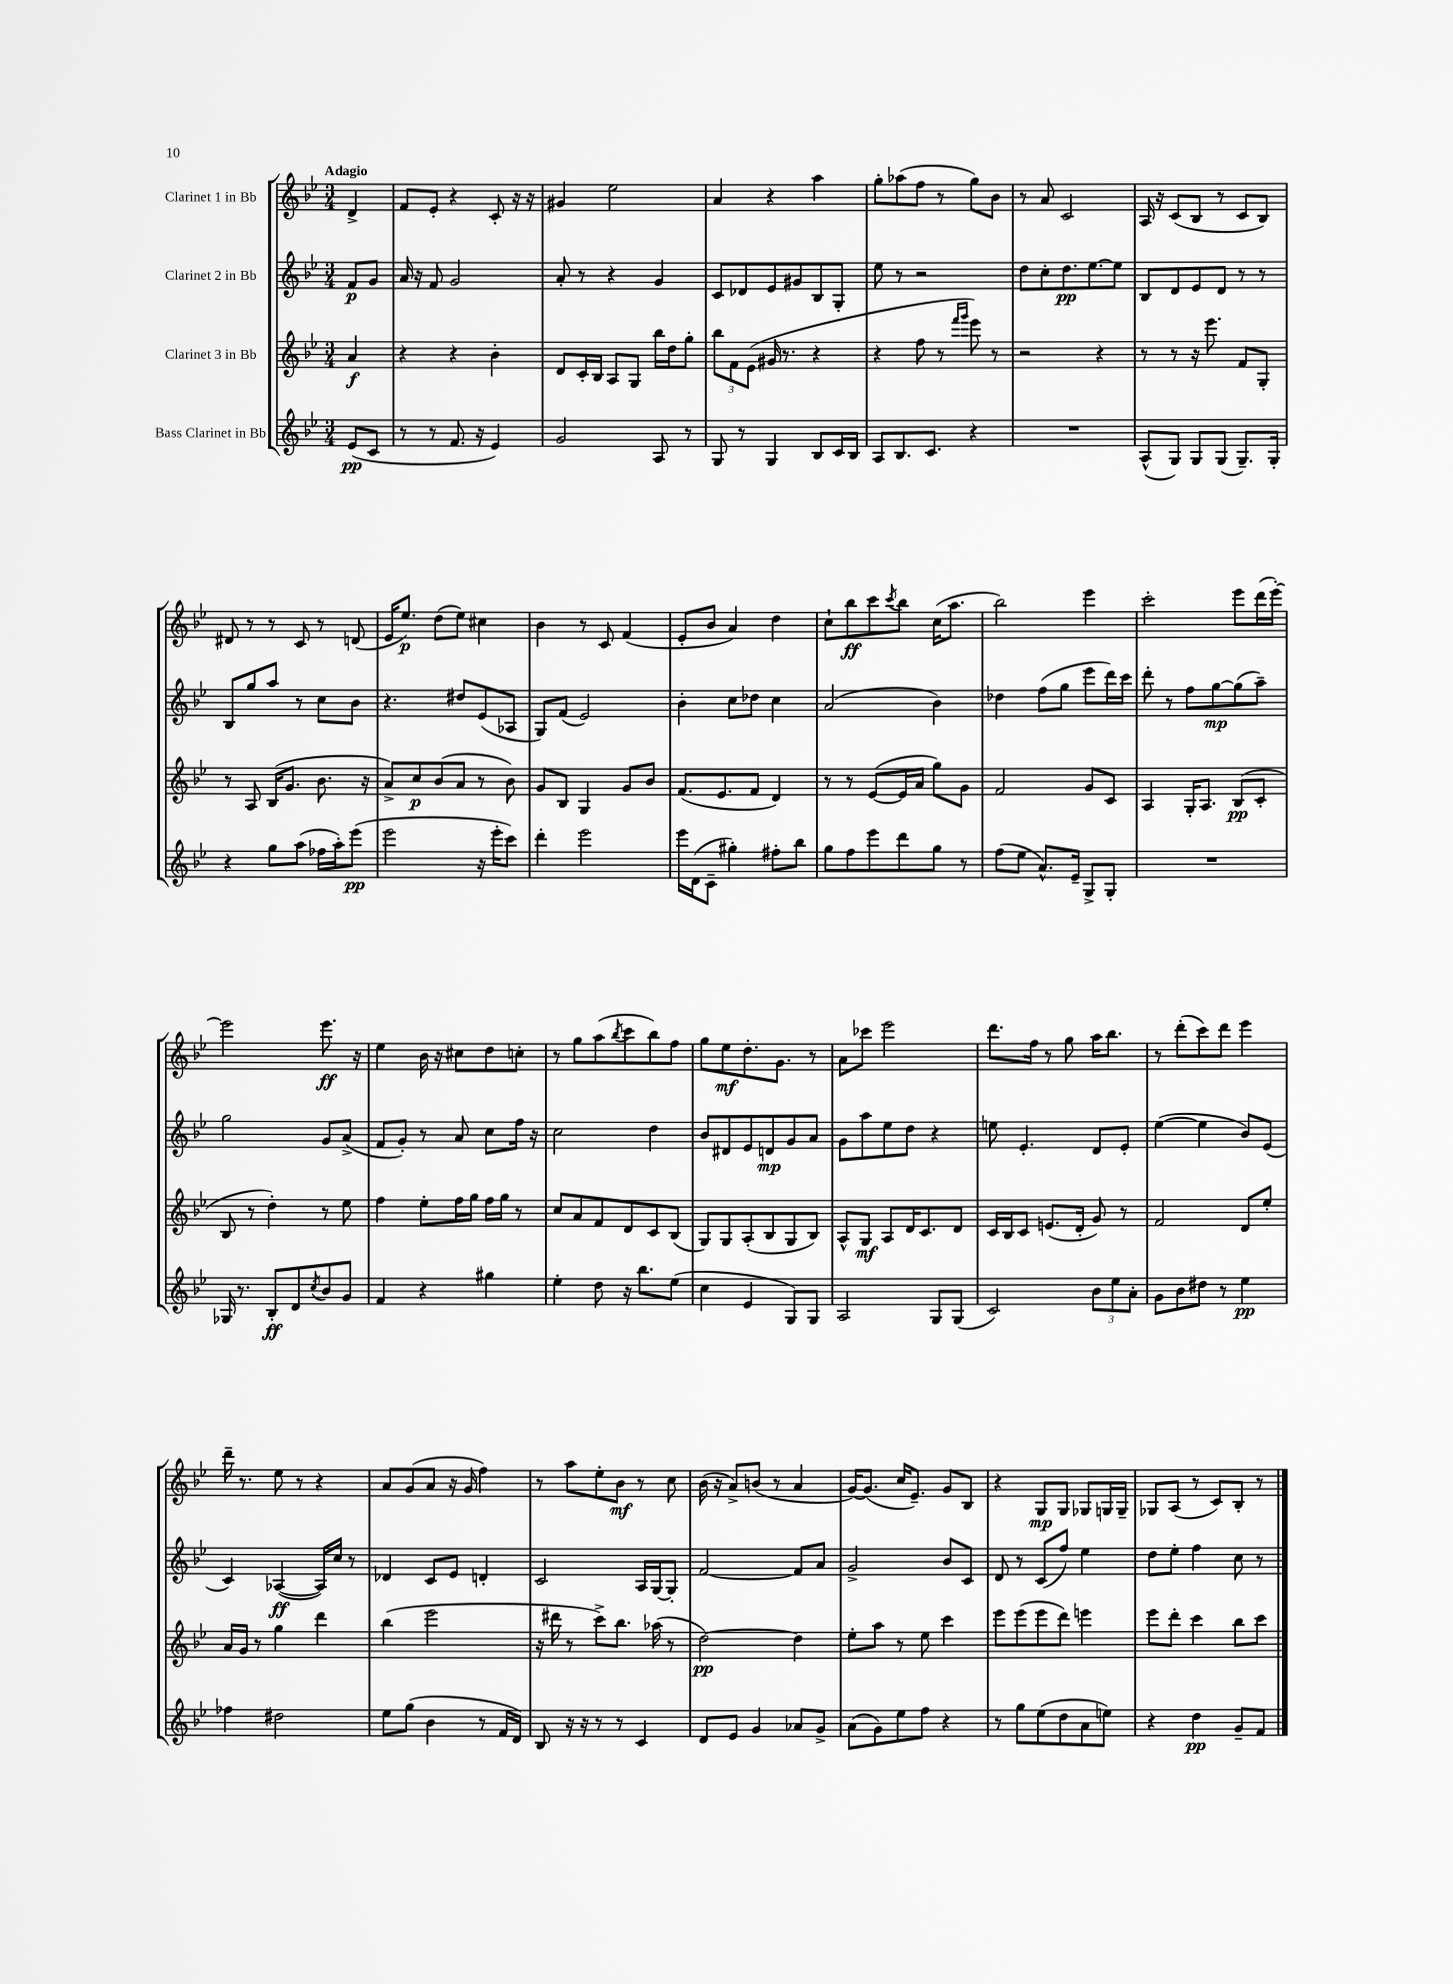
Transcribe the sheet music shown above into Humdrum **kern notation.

**kern	**dynam	**kern	**dynam	**kern	**dynam	**kern	**dynam
*part4	*part4	*part3	*part3	*part2	*part2	*part1	*part1
*staff4	*staff4	*staff3	*staff3	*staff2	*staff2	*staff1	*staff1
*I"Bass Clarinet in Bb	*	*I"Clarinet 3 in Bb	*	*I"Clarinet 2 in Bb	*	*I"Clarinet 1 in Bb	*
*clefG2	*	*clefG2	*	*clefG2	*	*clefG2	*
*k[b-e-]	*	*k[b-e-]	*	*k[b-e-]	*	*k[b-e-]	*
*M3/4	*	*M3/4	*	*M3/4	*	*M3/4	*
=	=	=	=	=	=	=	=
!	!	!	!	!	!	!LO:TX:a:B:t=Adagio	!
(8e-/L	pp	4a/	f	8f/L	p	4d^/	.
8c/J	.	.	.	8g/J	.	.	.
=1	=1	=1	=1	=1	=1	=1	=1
8r	.	4r	.	16a/	.	8f/L	.
.	.	.	.	16r	.	.	.
8r	.	.	.	8f/	.	8e-'/J	.
8.f/	.	4r	.	2g/	.	4r	.
16r	.	.	.	.	.	.	.
4e-/)	.	4b-'\	.	.	.	8c'/	.
.	.	.	.	.	.	16r	.
.	.	.	.	.	.	16r	.
=2	=2	=2	=2	=2	=2	=2	=2
2g/	.	8d/L	.	8a'/	.	4g#X/	.
.	.	16c'/L	.	8r	.	.	.
.	.	16B-/JJ	.	.	.	.	.
.	.	8A/L	.	4r	.	2ee-\	.
.	.	8G/J	.	.	.	.	.
8A/	.	16bb-\LL	.	4g/	.	.	.
.	.	16dd\J	.	.	.	.	.
8r	.	8gg'\J	.	.	.	.	.
=3	=3	=3	=3	=3	=3	=3	=3
8G/	.	12bb-\L	.	8c/L	.	4a/	.
.	.	12f\	.	.	.	.	.
8r	.	.	.	8d-X/	.	.	.
.	.	(12e-\J	.	.	.	.	.
4G/	.	16g#X/	.	8e-/	.	4r	.
.	.	8.r	.	.	.	.	.
.	.	.	.	8g#X/	.	.	.
8B-/L	.	4r	.	8B-/	.	4aa\	.
16c/L	.	.	.	8G'/J	.	.	.
16B-/JJ	.	.	.	.	.	.	.
=4	=4	=4	=4	=4	=4	=4	=4
8A/L	.	4r	.	8ee-\	.	8gg'\L	.
8.B-/	.	.	.	8r	.	(8aa-X\	.
.	.	8ff\	.	2r	.	8ff\J	.
8.c/J	.	.	.	.	.	.	.
.	.	8r	.	.	.	8r	.
.	.	16qqfff/LL	.	.	.	.	.
.	.	16qqggg/JJ	.	.	.	.	.
4r	.	8eee-\)	.	.	.	8gg\L)	.
.	.	8r	.	.	.	8b-\J	.
=5	=5	=5	=5	=5	=5	=5	=5
2.r	.	2r	.	8dd\L	.	8r	.
.	.	.	.	8cc'\	.	8a/	.
.	.	.	.	8.dd\	pp	2c/	.
.	.	.	.	[8.ee-\	.	.	.
.	.	4r	.	.	.	.	.
.	.	.	.	8ee-\J]	.	.	.
=6	=6	=6	=6	=6	=6	=6	=6
(8A^^/L	.	8r	.	8B-/L	.	16A/	.
.	.	.	.	.	.	16r	.
8G/J)	.	8r	.	8d/	.	(8c/L	.
8G/L	.	16r	.	8e-/	.	8B-/J	.
.	.	8.eee-\	.	.	.	.	.
(8G/J	.	.	.	8d/J	.	8r	.
8.G~/L)	.	8f/L	.	8r	.	8c/L	.
.	.	8G'/J	.	8r	.	8B-/J)	.
16G'/Jk	.	.	.	.	.	.	.
!!LO:LB:g=z
=7	=7	=7	=7	=7	=7	=7	=7
4r	.	8r	.	8B-/L	.	8d#X/	.
.	.	8A/	.	8gg/	.	8r	.
8gg\L	.	(16B-/KL	.	8aa/J	.	8r	.
.	.	8.g/J	.	.	.	.	.
(8aa\J	.	.	.	8r	.	8c/	.
16ff-X\LL	.	8.b-\	.	8cc\L	.	8r	.
16aa'\J)	.	.	.	.	.	.	.
(8eee-\J	pp	.	.	8b-\J	.	(8dn/	.
.	.	16r	.	.	.	.	.
=8	=8	=8	=8	=8	=8	=8	=8
2eee-\	.	8a^/L)	.	4.r	.	16e-/KL	.
.	.	.	.	.	.	8.ee-/J)	p
.	.	8cc/	p	.	.	.	.
.	.	(8b-/	.	.	.	(8dd\L	.
.	.	8a/J	.	8dd#X/L	.	8ee-\J)	.
16r	.	8r	.	(8e-/	.	4cc#X\	.
16eee-'\KL	.	.	.	.	.	.	.
8ccc\J)	.	8b-\)	.	8A-X/J	.	.	.
=9	=9	=9	=9	=9	=9	=9	=9
4ddd'\	.	8g/L	.	8G/L)	.	4b-\	.
.	.	8B-/J	.	(8f/J	.	.	.
2eee-\	.	4G/	.	2e-/)	.	8r	.
.	.	.	.	.	.	8c/	.
.	.	8g/L	.	.	.	(4f/	.
.	.	8b-/J	.	.	.	.	.
=10	=10	=10	=10	=10	=10	=10	=10
16eee-\LL	.	(8.f/L	.	4b-'\	.	8e-'/L	.
(16d\J	.	.	.	.	.	.	.
8c~\J	.	.	.	.	.	8b-/J	.
.	.	8.e-/	.	.	.	.	.
4gg#X'\)	.	.	.	8cc\L	.	4a/)	.
.	.	8f/J	.	8dd-X\J	.	.	.
8ff#X'\L	.	4d/)	.	4cc\	.	4dd\	.
8bb-\J	.	.	.	.	.	.	.
=11	=11	=11	=11	=11	=11	=11	=11
8gg\L	.	8r	.	(2a/	.	8cc`\L	.
8ff\	.	8r	.	.	.	8bb-\	ff
8eee-\	.	([8e-/L	.	.	.	8ccc\	.
.	.	.	.	.	.	8qccc/	.
8ddd\	.	16e-/L]	.	.	.	8bb-\J	.
.	.	16a/JJ	.	.	.	.	.
8gg\J	.	8gg\L)	.	4b-\)	.	(16cc\KL	.
.	.	.	.	.	.	8.aa\J	.
8r	.	8g\J	.	.	.	.	.
=12	=12	=12	=12	=12	=12	=12	=12
(8ff\L	.	2f/	.	4dd-X\	.	2bb-\)	.
8ee-\J	.	.	.	.	.	.	.
8.a^^/L)	.	.	.	(8ff\L	.	.	.
.	.	.	.	8gg\J	.	.	.
16e-~/Jk	.	.	.	.	.	.	.
8G^/L	.	8g/L	.	8eee-\L	.	4eee-\	.
8G'/J	.	8c/J	.	16ddd\L)	.	.	.
.	.	.	.	16ccc\JJ	.	.	.
=13	=13	=13	=13	=13	=13	=13	=13
2.r	.	4A/	.	8ddd'\	.	2ccc'\	.
.	.	.	.	8r	.	.	.
.	.	16G'/KL	.	8ff\L	.	.	.
.	.	8.A/J	.	.	.	.	.
.	.	.	.	[8gg\	mp	.	.
.	.	(8B-/L	pp	(8gg\]	.	8eee-\L	.
.	.	8c'/J	.	8aa~\J)	.	(16ddd\L	.
.	.	.	.	.	.	[16eee-'\JJ)	.
!!LO:LB:g=z
=14	=14	=14	=14	=14	=14	=14	=14
16G-X/	.	8B-/	.	2gg\	.	2eee-\]	.
8.r	.	.	.	.	.	.	.
.	.	8r	.	.	.	.	.
8B-'/L	ff	4dd'\)	.	.	.	.	.
8d/	.	.	.	.	.	.	.
8qcc/	.	.	.	.	.	.	.
8b-/	.	8r	.	8g/L	.	8.eee-\	ff
8g/J	.	8ee-\	.	(8a^/J	.	.	.
.	.	.	.	.	.	16r	.
=15	=15	=15	=15	=15	=15	=15	=15
4f/	.	4ff\	.	8f/L	.	4ee-\	.
.	.	.	.	8g'/J)	.	.	.
4r	.	8ee-'\L	.	8r	.	16b-\	.
.	.	.	.	.	.	16r	.
.	.	16ff\L	.	8a/	.	8cc#X\L	.
.	.	16gg\JJ	.	.	.	.	.
4gg#X\	.	16ff\LL	.	8cc\L	.	8dd\	.
.	.	16gg\JJ	.	.	.	.	.
.	.	8r	.	16ff\Jk	.	8ccn'\J	.
.	.	.	.	16r	.	.	.
=16	=16	=16	=16	=16	=16	=16	=16
4ee-'\	.	8cc/L	.	2cc\	.	8r	.
.	.	8a/	.	.	.	8gg\L	.
8dd\	.	8f/	.	.	.	(8aa\	.
.	.	.	.	.	.	8qbb-/	.
16r	.	8d/	.	.	.	8ccc\	.
8.bb-\L	.	.	.	.	.	.	.
.	.	8c/	.	4dd\	.	8bb-\)	.
(8ee-\J	.	(8B-/J	.	.	.	8ff\J	.
=17	=17	=17	=17	=17	=17	=17	=17
4cc\	.	8G/L)	.	8b-/L	.	8gg\L	.
.	.	8G/	.	8d#X/	.	8ee-\	mf
4e-/	.	(8A'/	.	8e-/	.	8.dd'\	.
.	.	8B-/	.	8dn/	mp	.	.
.	.	.	.	.	.	8.g\J	.
8G/L)	.	8G/	.	8g/	.	.	.
8G/J	.	8B-/J)	.	8a/J	.	8r	.
=18	=18	=18	=18	=18	=18	=18	=18
2A/	.	8A^^/L	.	8g\L	.	8a\L	.
.	.	8G/J	mf	8aa\	.	8ccc-X\J	.
.	.	8A/L	.	8ee-\	.	2eee-\	.
.	.	16d/K	.	8dd\J	.	.	.
.	.	8.c/	.	.	.	.	.
8G/L	.	.	.	4r	.	.	.
(8G/J	.	8d/J	.	.	.	.	.
=19	=19	=19	=19	=19	=19	=19	=19
2c/)	.	16c/LL	.	8een\	.	8.ddd\L	.
.	.	16B-/J	.	.	.	.	.
.	.	8c/J	.	4.e-'/	.	.	.
.	.	.	.	.	.	16ff\Jk	.
.	.	(8.en/L	.	.	.	8r	.
.	.	.	.	.	.	8gg\	.
.	.	16d'/Jk	.	.	.	.	.
12b-\L	.	8g/)	.	8d/L	.	16aa\KL	.
.	.	.	.	.	.	8.bb-\J	.
12ee-\	.	.	.	.	.	.	.
.	.	8r	.	8e-'/J	.	.	.
12a'\J	.	.	.	.	.	.	.
=20	=20	=20	=20	=20	=20	=20	=20
8g\L	.	2f/	.	([4ee-\	.	8r	.
8b-\	.	.	.	.	.	(8ddd'\L	.
8dd#X\J	.	.	.	4ee-\]	.	8ccc\)	.
8r	.	.	.	.	.	8ddd\J	.
4ee-\	pp	8d/L	.	8b-/L)	.	4eee-\	.
.	.	8ee-'/J	.	(8e-/J	.	.	.
!!LO:LB:g=z
=21	=21	=21	=21	=21	=21	=21	=21
4ff-X\	.	16a/LL	.	4c/)	.	16ddd~\	.
.	.	16g/JJ	.	.	.	8.r	.
.	.	8r	.	.	.	.	.
2dd#X\	.	4gg\	.	([4A-X/	ff	8ee-\	.
.	.	.	.	.	.	8r	.
.	.	4ddd\	.	16A-/LL])	.	4r	.
.	.	.	.	16cc/JJ	.	.	.
.	.	.	.	8r	.	.	.
=22	=22	=22	=22	=22	=22	=22	=22
8ee-\L	.	(4bb-\	.	4d-X/	.	8a/L	.
(8gg\J	.	.	.	.	.	(8g/	.
4b-\	.	2eee-\	.	8c/L	.	8a/J	.
.	.	.	.	8e-/J	.	16r	.
.	.	.	.	.	.	16g/	.
8r	.	.	.	4dn'/	.	4ff\)	.
16f/LL	.	.	.	.	.	.	.
16d/JJ)	.	.	.	.	.	.	.
=23	=23	=23	=23	=23	=23	=23	=23
8B-/	.	16r	.	2c/	.	8r	.
.	.	16ddd#X\	.	.	.	.	.
16r	.	8r	.	.	.	8aa\L	.
16r	.	.	.	.	.	.	.
8r	.	8ccc^\L)	.	.	.	8ee-'\	.
8r	.	8.bb-\J	.	.	.	8b-\J	mf
4c/	.	.	.	16A/LL	.	8r	.
.	.	(16aa-X\	.	[16G/J	.	.	.
.	.	8r	.	8G'/J]	.	8cc\	.
=24	=24	=24	=24	=24	=24	=24	=24
8d/L	.	[2dd\)	pp	[2f/	.	(16b-\	.
.	.	.	.	.	.	16r	.
8e-/J	.	.	.	.	.	8a^/L)	.
4g/	.	.	.	.	.	(8bn/J	.
.	.	.	.	.	.	8r	.
8a-X/L	.	4dd\]	.	8f/L]	.	4a/	.
8g^/J	.	.	.	8a/J	.	.	.
=25	=25	=25	=25	=25	=25	=25	=25
(8a\L	.	8ee-'\L	.	2g^/	.	[16g/KL)	.
.	.	.	.	.	.	(8.g/J]	.
8g\)	.	8aa\J	.	.	.	.	.
8ee-\	.	8r	.	.	.	16cc/KL	.
.	.	.	.	.	.	8.e-~/J)	.
8ff\J	.	8ee-\	.	.	.	.	.
4r	.	4ccc\	.	8b-/L	.	8g/L	.
.	.	.	.	8c/J	.	8B-/J	.
=26	=26	=26	=26	=26	=26	=26	=26
8r	.	8eee-\L	.	8d/	.	4r	.
8gg\L	.	(8eee-\	.	8r	.	.	.
(8ee-\	.	8eee-\	.	(8c/L	.	8G/L	mp
8dd\	.	8ddd\J)	.	8ff/J)	.	8G/J	.
8a\	.	4eeen\	.	4ee-\	.	8G-X/L	.
8een\J)	.	.	.	.	.	16Gn/L	.
.	.	.	.	.	.	16G~/JJ	.
=27	=27	=27	=27	=27	=27	=27	=27
4r	.	8eee-\L	.	8dd\L	.	8G-X/L	.
.	.	8ddd'\J	.	8ee-'\J	.	(8A/J	.
4dd\	pp	4ccc\	.	4ff\	.	8r	.
.	.	.	.	.	.	8c/L)	.
8g~/L	.	8bb-\L	.	8cc\	.	8B-'/J	.
8f/J	.	8ccc\J	.	8r	.	8r	.
==	==	==	==	==	==	==	==
*-	*-	*-	*-	*-	*-	*-	*-
